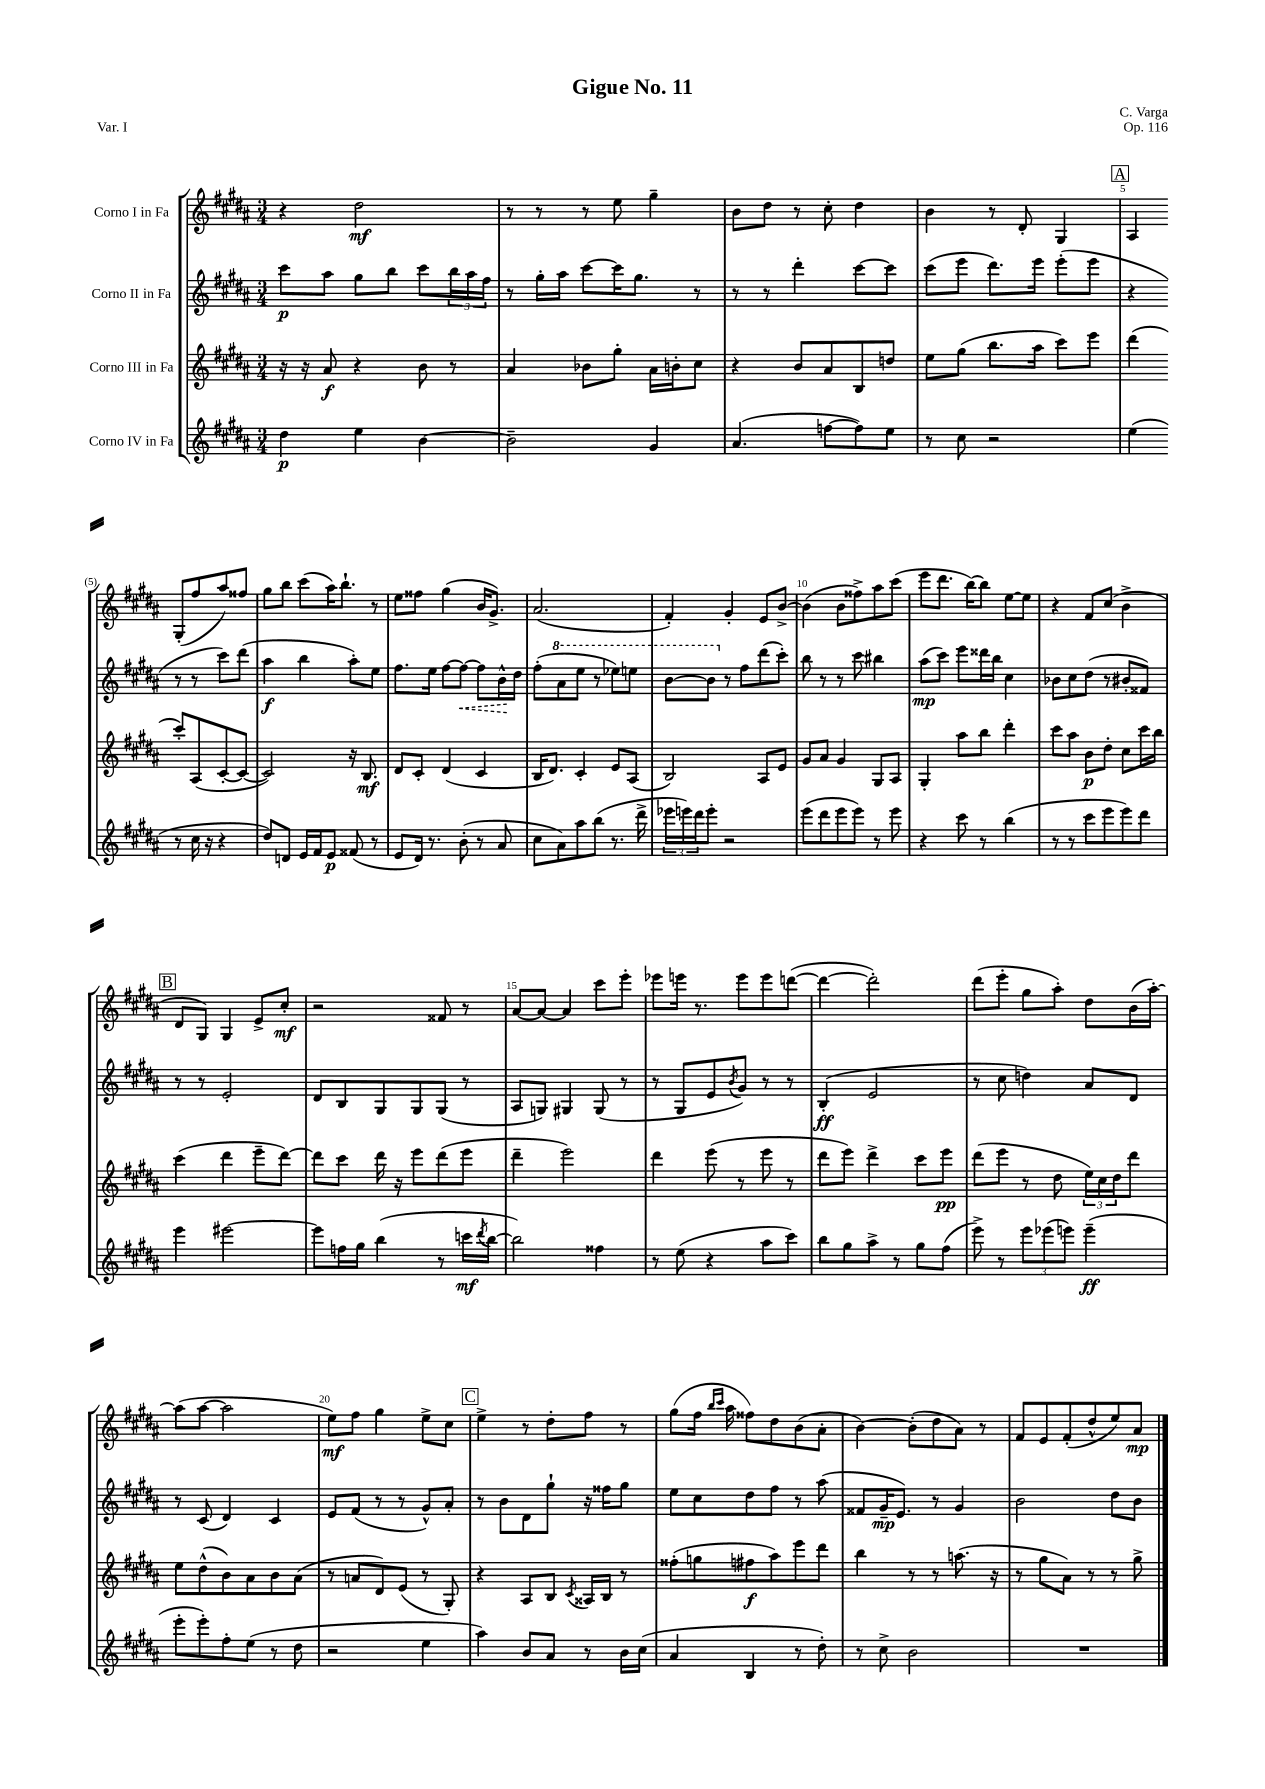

**kern	**kern	**kern	**kern
*staff4	*staff3	*staff2	*staff1
*clefG2	*clefG2	*clefG2	*clefG2
*k[f#c#g#d#a#]	*k[f#c#g#d#a#]	*k[f#c#g#d#a#]	*k[f#c#g#d#a#]
*M3/4	*M3/4	*M3/4	*M3/4
4dd#\	16r	8ccc#\L	4r
.	16r	.	.
.	8a#/	8aa#\J	.
4ee\	4r	8gg#\L	2dd#\
.	.	8bb\J	.
[4b\	8b\	8ccc#\L	.
.	8r	24bb\L	.
.	.	24aa#\	.
.	.	24ff#\JJ	.
=	=	=	=
2b~\]	4a#/	8r	8r
.	.	16gg#'\LL	8r
.	.	16aa#\JJ	.
.	8b-\L	[8ccc#\L	8r
.	8gg#'\J	16ccc#\]K	8ee\
.	.	8.gg#\J	.
4g#/	16a#\LL	.	4gg#~\
.	16b'\J	.	.
.	8cc#\J	8r	.
=	=	=	=
(4.a#/	4r	8r	8b\L
.	.	8r	8dd#\J
.	8b/L	4ddd#'\	8r
[8ff\L	8a#/	.	8cc#'\
8ff\])	8B/	[8ccc#\L	4dd#\
8ee\J	8dd/J	8ccc#\]J	.
=	=	=	=
8r	8ee\L	(8ccc#\L	4b\
8cc#\	(8gg#\J	8eee\J	.
2r	8.bb\L	8.ddd#\L)	8r
.	.	.	8d#'/
.	16aa#\Jk	16eee\Jk	.
.	8ccc#\L)	(8eee'\L	4G#/
.	8eee\J	8eee\J	.
=	=	=	=
(4ee\	(4ddd#\	4r	4A#/
8r	8ccc#'/L)	8r	(8G#'/L
16cc#\	(8A#/	8r	8ff#/
16r	.	.	.
4r	[8c#'/	8ccc#\L)	8aa#/)
.	8c#/_J	(8ddd#\J	8ff##/J
=	=	=	=
8dd#/L)	2c#/])	4aa#\	8gg#\L
8d/J	.	.	8bb\J
16e/LL	.	4bb\	(8ccc#\L
16f#/J	.	.	.
8e/J	.	.	16aa#\K)
.	.	.	8.bb`\J
(8f##/	16r	8aa#'\L)	.
.	8.B/	.	.
8r	.	8ee\J	8r
=	=	=	=
8e/L	8d#/L	8.ff#\L	8ee\L
16d#/Jk)	8c#'/J	.	8ff##\J
8.r	.	16ee\Jk	.
.	(4d#/	[8ff#\L	(4gg#\
(8b'\	.	8ff#\_J	.
8r	4c#/	8ff#\]L	16b/LK
.	.	.	8.g#^/J)
8a#/	.	16b^^\L	.
.	.	16dd#\JJ	.
=	=	=	=
8cc#\L	16B/LK	(8ff#'\L	(2.a#/
.	8.d#/J)	.	.
8a#\)	.	8aa#\	.
8aa#\	4c#'/	8eee\J	.
(8bb\J	.	8r	.
8.r	8e/L	8eee-\L)	.
.	(8A#/J	8eee\J	.
16ddd#^\	.	.	.
=	=	=	=
24eee-\LL	2B/)	[8bb\L	4f#'/)
24eee\)	.	.	.
24ddd#\J	.	.	.
8eee'\J	.	8bb\]J	.
2r	.	8r	4g#'/
.	.	8ff#\L	.
.	8A#/L	(8ddd#\	8e/L
.	8e/J	8ccc#'\J)	[8b^/J
=	=	=	=
(8eee\L	8g#/L	8bb\	(4b\]
8ddd#\	8a#/J	8r	.
8eee\	4g#/	8r	8b\L
8eee\J)	.	8ccc#\	8ff##^\)
8r	8G#/L	4bb#\	8aa#\
8eee\	8A#/J	.	(8ccc#\J
=	=	=	=
4r	4G#'/	(8aa#\L	8eee\L
.	.	8ccc#\J)	8.ddd#\J
8ccc#\	8aa#\L	8eee\L	.
.	.	.	[16bb\LK)
8r	8bb\J	16ddd##\L	8bb\]J
.	.	16bb\JJ	.
(4bb\	4ddd#'\	4cc#\	[8ee\L
.	.	.	8ee\]J
=	=	=	=
8r	8ccc#\L	8b-\L	4r
8r	8aa#\J	8cc#\	.
8ccc#\L	8b\L	(8dd#\J	8f#/L
8eee\	8dd#'\J	8r	(8cc#/J
8eee\)	8cc#\L	8b#'/L	4b^\
8ddd#\J	16ccc#\L	8f##/J)	.
.	16bb\JJ	.	.
=	=	=	=
4eee\	(4ccc#\	8r	8d#/L
.	.	8r	8G#/J)
[2eee#\	4ddd#\	2e'/	4G#/
.	8eee~\L	.	8e^/L
.	[8ddd#\J)	.	8cc#'/J
=	=	=	=
8eee#\]L	8ddd#\]L	8d#/L	2r
16ff\L	8ccc#\J	8B/	.
16gg#\JJ	.	.	.
(4bb\	16ddd#\	8G#/	.
.	16r	.	.
.	8eee\L	8G#/	.
8r	(8ddd#\	(8G#/J	8f##/
16ccc\LL	8eee\J	8r	8r
8qddd#/	.	.	.
[16bb\JJ	.	.	.
=	=	=	=
2bb\])	4ddd#~\	8A#/L	[8a#/L
.	.	8G/J)	8a#/_J
.	2eee\)	4G#/	4a#/]
4ff##\	.	(8G#/	8ccc#\L
.	.	8r	8eee'\J
=	=	=	=
8r	4ddd#\	8r	8eee-\L
(8ee\	.	8G#/L	16eee\Jk
.	.	.	8.r
4r	(8eee\	8e/	.
.	.	8qb/	.
.	8r	8g#/J)	8eee\L
8aa#\L	8eee\	8r	8eee\
8ccc#\J)	8r	8r	([8ddd\J
=	=	=	=
8bb\L	8ddd#\L	(4B'/	4ddd\_
8gg#\	8eee\J)	.	.
8aa#^\J	4ddd#^\	2e/	2ddd'\])
8r	.	.	.
8gg#\L	8ccc#\L	.	.
(8ff#\J	8eee\J	.	.
=	=	=	=
8eee^\)	(8ddd#\L	8r	(8ddd#\L
8r	8eee\J	8cc#\	8eee'\J
12eee\L	8r	4dd\)	8gg#\L
(12eee-\	.	.	.
.	8dd#\	.	8aa#'\J)
12eee\J)	.	.	.
(4eee~\	24ee\LL)	8a#/L	8dd#\L
.	24cc#\	.	.
.	24dd#\J	.	.
.	8ddd#\J	8d#/J	(16b\L
.	.	.	[16aa#'\JJ)
=	=	=	=
8eee'\L	8ee\L	8r	(8aa#\]L
8eee'\)	(8dd#^^\	(8c#/	[8aa#\J
8ff#'\	8b\)	4d#/)	2aa#\]
(8ee\J	8a#\	.	.
8r	8b\	4c#/	.
8dd#\	(8a#\J	.	.
=	=	=	=
2r	8r	8e/L	8ee\L)
.	8a/L	(8f#/J	8ff#\J
.	8d#/)	8r	4gg#\
.	(8e/J	8r	.
4ee\	8r	8g#^^/L)	8ee^\L
.	8G#'/)	8a#'/J	8cc#\J
=	=	=	=
4aa#\)	4r	8r	4ee^\
.	.	8b\L	.
8b/L	8A#/L	8d#\	8r
8a#/J	8B/J	8gg#`\J	8dd#'\L
.	8qc#/	.	.
8r	16A##/LL	16r	8ff#\J
.	16B/JJ	16ff##\LK	.
16b\LL	8r	8gg#\J	8r
(16cc#\JJ	.	.	.
=	=	=	=
4a#/	(8ff##'\L	8ee\L	(8gg#\L
.	8gg\	8cc#\	16ff#\Jk
.	.	.	16qqbb/LL
.	.	.	16qqccc#/JJ
.	.	.	16aa#\
4B/	8ff#\	8dd#\	8ff##\L)
.	8aa#\)	8ff#\J	8dd#\
8r	8eee\	8r	(8b\
8dd#'\)	8ddd#\J	(8aa#\	8a#'\J
=	=	=	=
8r	4bb\	8f##/L	[4b\)
8cc#^\	.	16g#~/K	.
.	.	8.e/J)	.
2b\	8r	.	(8b'\]L
.	8r	8r	8dd#\
.	(8.aa\	4g#/	8a#\J)
.	.	.	8r
.	16r	.	.
=	=	=	=
2.r	8r	2b\	8f#/L
.	8gg#\L	.	8e/
.	8a#\J)	.	(8f#'/
.	8r	.	8dd#^^/
.	8r	8dd#\L	8ee/)
.	8gg#^\	8b\J	8a#/J
==	==	==	==
*-	*-	*-	*-
